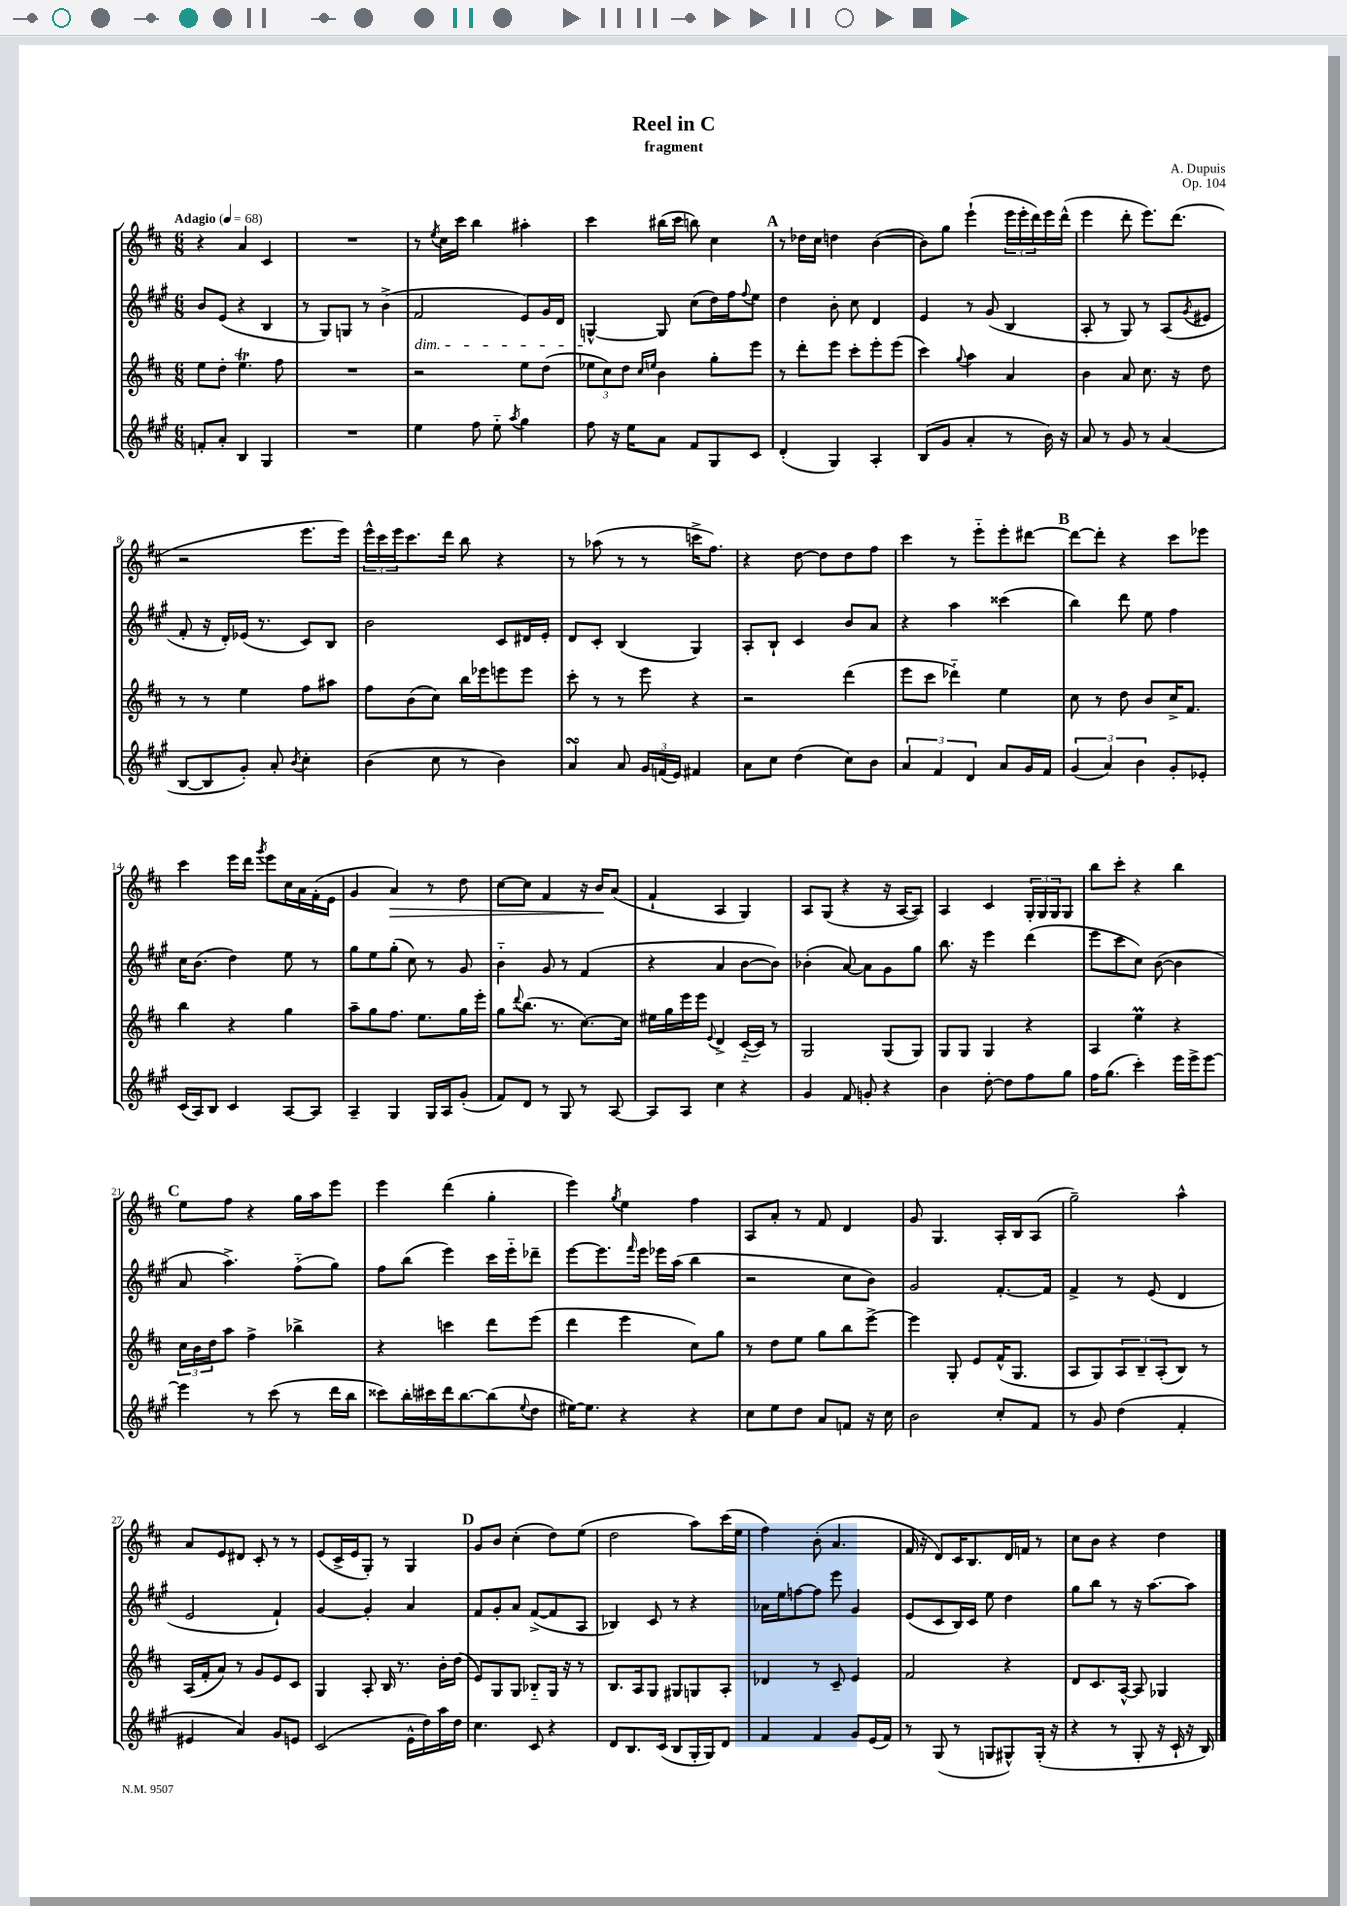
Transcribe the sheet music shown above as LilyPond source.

\header { title = "Reel in C" composer = "A. Dupuis" subtitle = "fragment" opus = "Op. 104" }
<<
\new StaffGroup <<
\new Staff = "s0" {
    \clef treble \key d \major \numericTimeSignature \time 6/8 \tempo "Adagio" 4 = 68
    r4 a'4 cis'4 |
    R2. |
    r8 \acciaccatura { e''8 } cis''16 cis'''16 b''4 ais''4-. |
    cis'''4 bis''16( cis'''16 b''8) cis''4 |
    \mark \markup { \bold "A" } r8 des''16 cis''16 d''4 b'4~( |
    b'8) g''8 e'''4-!( \tuplet 3/2 { e'''16 e'''16-. d'''16) } e'''16 d'''16-^( |
    e'''4 d'''8-. e'''8.) d'''8.( |
    r2 e'''8. e'''16) |
    \tuplet 3/2 { e'''16-^ cis'''16 e'''16 } cis'''8. d'''16 b''8 r4 |
    r8 aes''8( r8 r8 c'''16-> fis''8.) |
    r4 d''8~ d''8 d''8 fis''8 |
    cis'''4 r8 e'''8-_ e'''8-. dis'''8~ |
    \mark \markup { \bold "B" } dis'''8~ dis'''8-. r4 cis'''8 ees'''8 |
    cis'''4 e'''16 d'''16 \acciaccatura { g'''8 } e'''8 cis''16 a'16 fis'16-.( e'16 |
    g'4 a'4\>) r8 d''8 |
    cis''8~ cis''8 fis'4 r16 b'16\! a'8( |
    fis'4-! a4 g4) |
    a8 g8( r4 r16 a16~ a8) |
    a4 cis'4 \tuplet 3/2 { g16-. g16 g16 } g8 |
    b''8 cis'''8-. r4 b''4 |
    \mark \markup { \bold "C" } e''8 fis''8 r4 g''16 a''16 e'''8 |
    e'''4 d'''4( g''4-. |
    e'''4) \acciaccatura { g''8 } e''4 fis''4 |
    a8 a'8-. r8 fis'8 d'4 |
    g'8 g4. a16-. b16 a8( |
    g''2--) a''4-^ |
    a'8 e'8 dis'8 cis'8-. r8 r8 |
    e'8( cis'16-> e'16 g8-.) r8 g4 |
    \mark \markup { \bold "D" } g'8 b'8 cis''4-.( d''8) e''8( |
    d''2 a''8) cis'''16( e''16 |
    fis''4) b'8-.( a'4. |
    fis'16 r16 d'8) cis'16 b8. d'16 f'16 r8 |
    cis''8 b'8 r4 d''4 \bar "|." |
}
\new Staff = "s1" {
    \clef treble \key a \major \numericTimeSignature \time 6/8
    b'8 e'8( r4 b4 |
    r8 gis8) g8 r8 b'4->( |
    fis'2\dim e'8) gis'16 d'16 |
    g4~-^\! g8 cis''8( d''16) fis''16 \appoggiatura { fis''8 } e''8 |
    \mark \markup { \bold "A" } d''4 b'8-. cis''8 d'4 |
    e'4 r8 gis'8( b4 |
    a8-. r8 gis8) r8 a8( \acciaccatura { gis'8 } eis'8 |
    fis'8-. r16 d'16-.) ees'16( r8. cis'8) b8 |
    b'2 cis'8 dis'16 e'16-. |
    d'8 cis'8-. b4( gis4) |
    a8-. b8-! cis'4 b'8 a'8 |
    r4 a''4 cisis'''4( |
    \mark \markup { \bold "B" } b''4) d'''8 e''8 fis''4 |
    cis''16 b'8.( d''4) e''8 r8 |
    gis''8 e''8 gis''8-.( cis''8) r8 gis'8 |
    b'4-_ gis'8 r8 fis'4( |
    r4 a'4 b'8~ b'8) |
    bes'4-.( a'8~) a'8 gis'8 gis''8 |
    b''8. r16 e'''4 d'''4( |
    e'''8 cis'''8 cis''8) b'8~( b'4 |
    \mark \markup { \bold "C" } a'8 a''4.->) fis''8-_( gis''8) |
    fis''8 b''8( e'''4) cis'''16 e'''16-_ des'''8-- |
    e'''8~ e'''8. \grace { fis'''16 } e'''16 ees'''16 a''16( b''4 |
    r2 cis''8 b'8) |
    gis'2 fis'8.~-. fis'16 |
    fis'4-> r8 e'8( d'4 |
    e'2 fis'4-!) |
    gis'4~ gis'4-. a'4 |
    \mark \markup { \bold "D" } fis'8 gis'8-. a'8 fis'8~->( fis'8 a8 |
    bes4) cis'8 r8 r4 |
    aes'16 e''16 f''8~ f''8 e'''8 gis'4 |
    e'8( cis'8 b16) cis'16 e''8 d''4 |
    gis''8 b''8 r8 r16 a''8.~ a''8 \bar "|." |
}
\new Staff = "s2" {
    \clef treble \key d \major \numericTimeSignature \time 6/8
    e''8 d''8-. e''4.\trill fis''8 |
    R2. |
    r2 e''8 d''8( |
    \tuplet 3/2 { ees''8 cis''8) d''8 } \grace { cis''16 e''16 } b'4 g''8-. e'''8 |
    \mark \markup { \bold "A" } r8 d'''8-. e'''8 cis'''8-. e'''8-. e'''8( |
    cis'''4) \appoggiatura { g''8 } a''4 a'4 |
    b'4 a'8 cis''8. r16 d''8 |
    r8 r8 e''4 fis''8 ais''8 |
    fis''8 b'8( cis''8) b''16 ees'''16 e'''8 e'''8 |
    cis'''8-. r8 r8 e'''8 r4 |
    r2 d'''4( |
    e'''8 cis'''8 des'''4-_) e''4 |
    \mark \markup { \bold "B" } cis''8 r8 d''8 b'8 cis''16-> fis'8. |
    b''4 r4 g''4 |
    a''8-- g''8 fis''8. e''8. g''16 e'''16-. |
    g''8 \appoggiatura { d'''8 } b''8.( r8. cis''8.~) cis''16 |
    eis''16 g''16 e'''16 e'''16 \appoggiatura { e'8 } d'4-> cis'16~-_( cis'16) r8 |
    g2 g8( g8) |
    g8 g8 g4 r4 |
    a4 e''4\prall r4 |
    \mark \markup { \bold "C" } \tuplet 3/2 { cis''16 b'16 d''16 } a''8 fis''4-> bes''4-> |
    r4 c'''4 d'''8 e'''8( |
    d'''4 e'''4 cis''8) g''8 |
    r8 d''8 e''8 g''8 b''8 e'''8~-> |
    e'''4 g8-. e'8 fis'16-^( g8. |
    a8 g8) \tuplet 3/2 { a8 b8-- a8-.( } b8) r8 |
    a16( fis'16-. a'8) r8 g'8 e'8 cis'8 |
    g4 a8-. b16 r8. b'16-. d''16( |
    \mark \markup { \bold "D" } e'8) g8 g8 bes8-_ g16 r16 r8 |
    b8. a16 g8 gis8 g8 a8-. |
    des'4 r8 cis'8-- e'4 |
    fis'2 r4 |
    d'8 cis'8. a16~-^ a8 ges4 \bar "|." |
}
\new Staff = "s3" {
    \clef treble \key a \major \numericTimeSignature \time 6/8
    f'8-. a'8-. b4 gis4 |
    R2. |
    e''4 fis''8 e''8-_ \acciaccatura { a''8 } gis''4 |
    fis''8 r16 e''16 a'8 fis'8 gis8 cis'8 |
    \mark \markup { \bold "A" } d'4-.( gis4) a4-. |
    b8( gis'8 a'4-. r8 b'16) r16 |
    a'8 r8 gis'8 r8 a'4( |
    b8~ b8 gis'8-.) a'8-. \acciaccatura { b'8 } cis''4-. |
    b'4( cis''8 r8 b'4) |
    a'4\turn a'8 \tuplet 3/2 { gis'16 f'16( e'16) } fis'4 |
    a'8 cis''8 d''4( cis''8) b'8 |
    \tuplet 3/2 { a'4 fis'4 d'4 } a'8 gis'16 fis'16 |
    \mark \markup { \bold "B" } \tuplet 3/2 { gis'4( a'4) b'4 } gis'8-. ees'8-. |
    cis'16( a16) b8 cis'4 a8~ a8 |
    a4-- gis4 gis16 a16 gis'8-.( |
    fis'8) d'8 r8 gis8 r8 a8~ |
    a8 a8 cis''4 r4 |
    gis'4 fis'8 g'8-. r4 |
    b'4 d''8~-. d''8 fis''8 gis''8 |
    fis''16 gis''8.( cis'''4-.) e'''16 e'''16-> e'''8~ |
    \mark \markup { \bold "C" } e'''4 r8 cis'''8( r8 d'''16 b''16 |
    cisis'''8) b''16-. cis'''16 d'''16 b''8.~ b''8( \appoggiatura { e''8 } d''8 |
    eis''16~) eis''8. r4 r4 |
    cis''8 e''8 d''8 a'8 f'8 r16 cis''16 |
    b'2 cis''8-. fis'8 |
    r8 gis'8 d''4( fis'4-. |
    eis'4 a'4) gis'8 e'8 |
    cis'2( e'16-^ d''16) a''16 d''16 |
    \mark \markup { \bold "D" } cis''4. cis'8 r4 |
    d'8 b8. cis'16( b8 gis16-. gis16) d'8 |
    fis'4 fis'4 gis'8 e'16( fis'16) |
    r8 gis8( r8 g8 gis8-^) gis16-.( r16 |
    r4 r8 gis8-. r16 cis'16-! r16 b16) \bar "|." |
}
>>
>>
